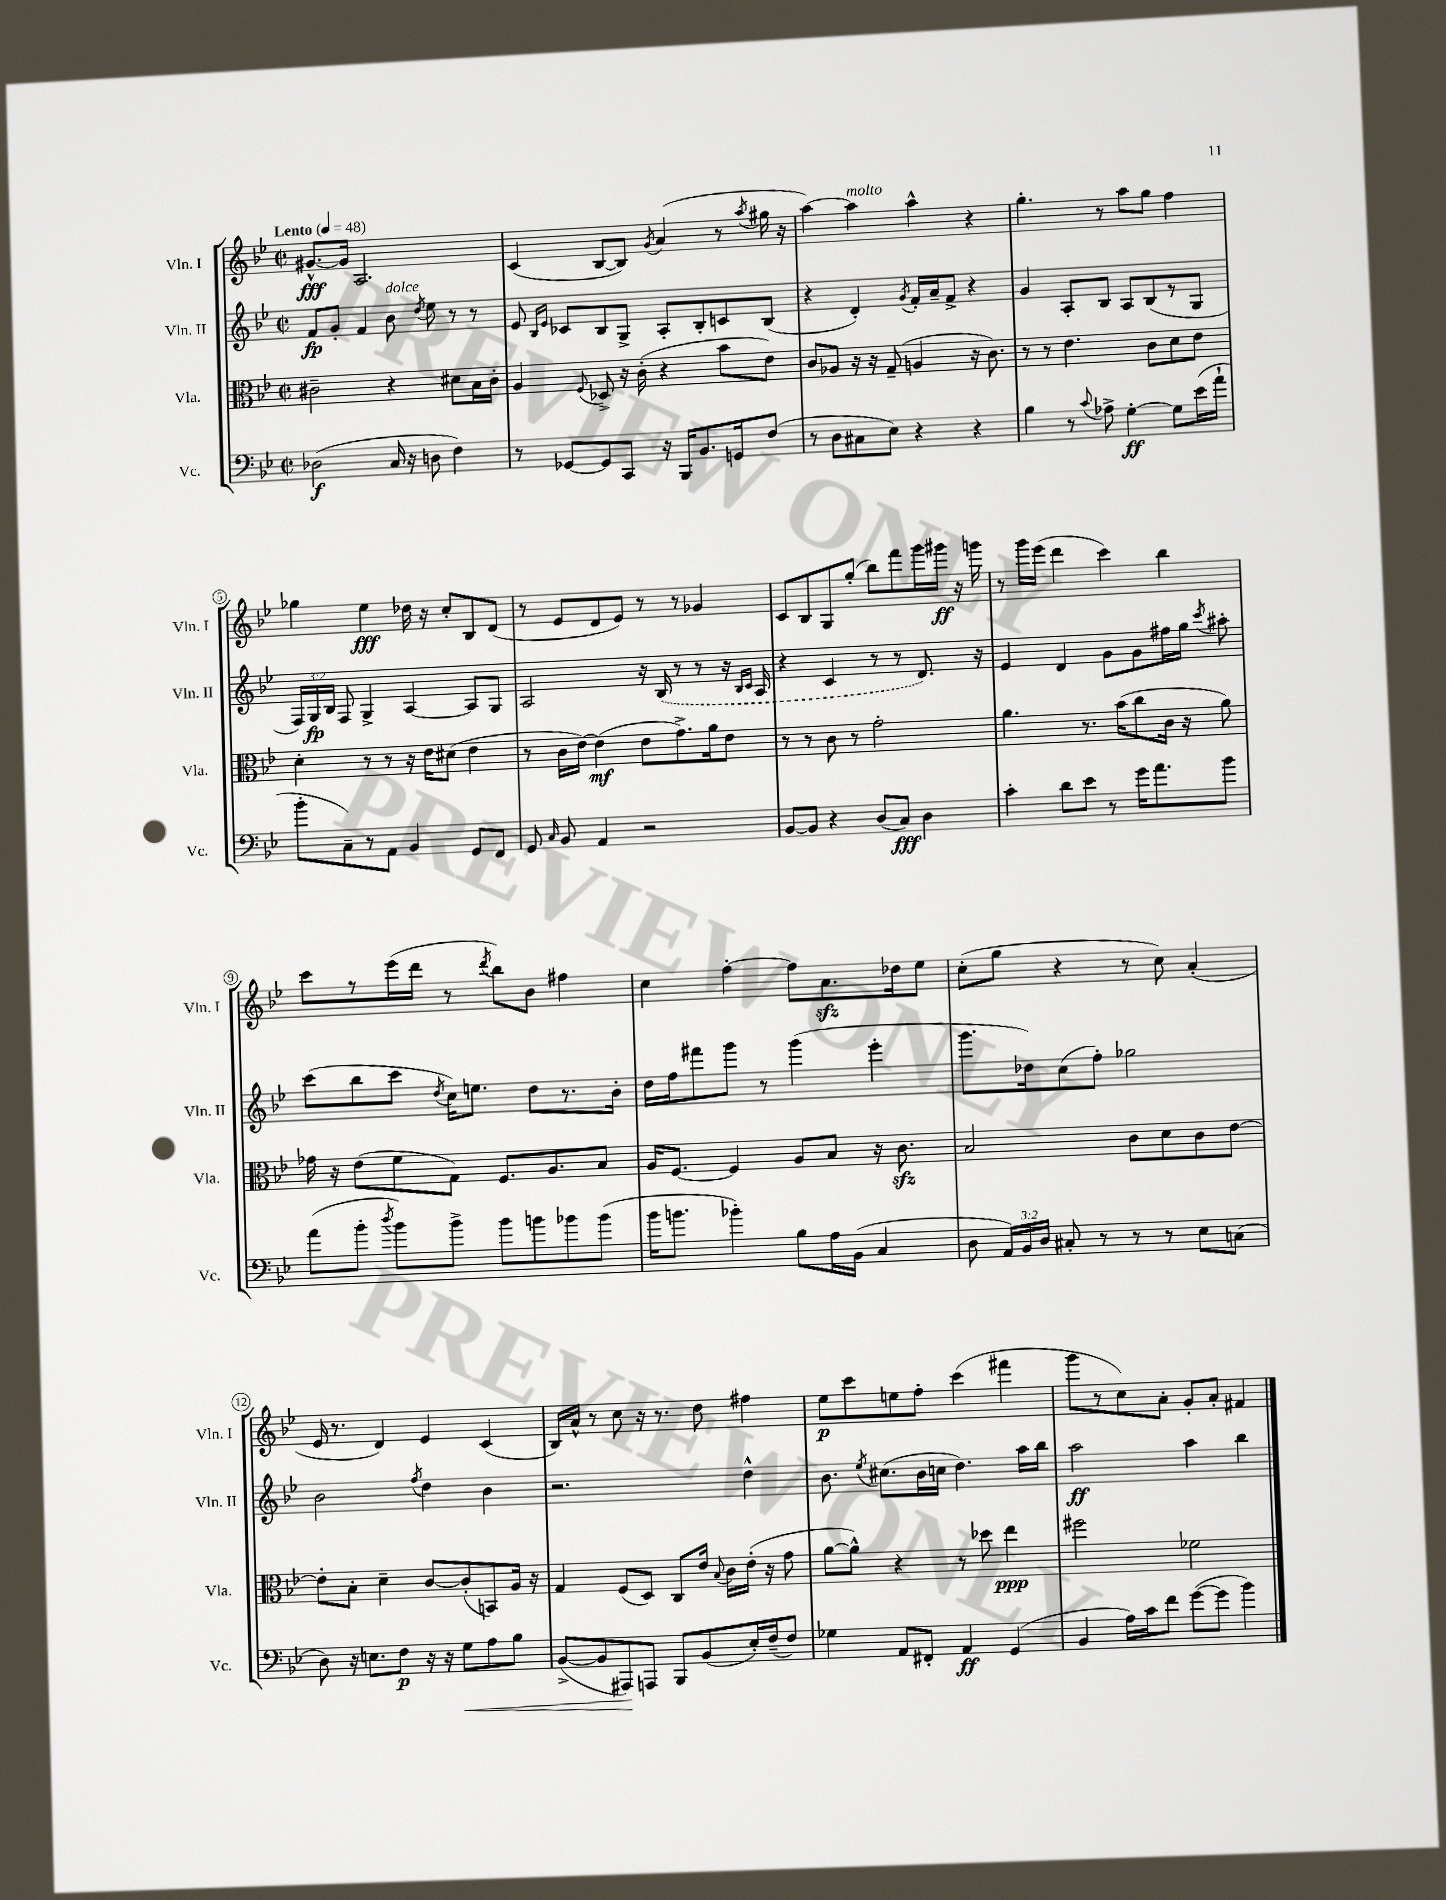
<<
\new StaffGroup <<
\new Staff = "s0" \with { instrumentName = "Vln. I" shortInstrumentName = "Vln. I" } {
    \clef treble \key bes \major \defaultTimeSignature \time 2/2 \tempo "Lento" 4 = 48
    \autoBeamOff gis'8.[~-^\fff gis'16] a2. |
    c'4( bes8[~ bes8]) \acciaccatura { g'8 } a'4( r8 \acciaccatura { a''8 } gis''16 r16 |
    a''4~) a''4^\markup { \italic "molto" } a''4-^ r4 |
    g''4.-. r8 a''8[ g''8] f''4 |
    ges''4 ees''4\fff des''16 r16 c''8[-. bes8 d'8]( |
    r8 ees'8[ d'8 ees'8]) r8 r8 ges'4 |
    c'8[ bes8 g8 g''8]-.( bes''8[) f'''8 g'''16 gis'''16]\ff r16 g'''16 |
    r8 g'''16[ ees'''16]( d'''4 c'''4) bes''4 |
    c'''8[ r8 ees'''16( d'''16] r8 \acciaccatura { d'''8 } bes''8[) bes'8] fis''4 |
    c''4 f''4~-. f''8[ a'8.\sfz des''16 ees''8] |
    c''8[-.( g''8] r4 r8 c''8) a'4-.( |
    ees'16 r8. d'4) ees'4 c'4( |
    bes16[) a'16]-^ r8 c''8 r16 r8. d''8 fis''4 |
    ees''8[\p c'''8 e''8 f''8]-. c'''4( fis'''4 |
    g'''8[ r8 c''8) a'8]-. g'8[-. a'8]-. fis'4 \bar "|." |
}
\new Staff = "s1" \with { instrumentName = "Vln. II" shortInstrumentName = "Vln. II" } {
    \clef treble \key bes \major \defaultTimeSignature \time 2/2 \override Staff.TupletNumber.text = #tuplet-number::calc-fraction-text
    \autoBeamOff f'8[\fp g'8]-. f'4 bes'8^\markup { \italic "dolce" } \acciaccatura { d''8 } ees''8 r8 r8 |
    ees'8 \grace { bes16[ ees'16] } ces'8[ bes8 g8]-> a8[-. bes8-. c'8 bes8]( |
    r4 d'4-.) \acciaccatura { g'8 } f'16[-. a'16-- f'8]-> r4 |
    g'4 a8[-. bes8] a8[ bes8( r8 g8] |
    \tuplet 3/2 { f16[) g16\fp bes16] } f8 g4-> a4~ a8[ g8] |
    a2 r16 \once \slurDashed bes16( r8 r8 r16 \grace { bes16[ c'16] } a16 |
    r4 c'4 r8 r8 d'8.) r16 |
    ees'4 d'4 g'8[ g'8 fis''16 g''16] \acciaccatura { c'''8 } ais''8-. |
    c'''8[( bes''8 c'''8] \acciaccatura { d''8 } c''16[) e''8.] d''8[ r8. bes'16]-. |
    d''16[ f''16 fis'''8 g'''8] r8 g'''4( ees'''4-. |
    g'''8.[ des''16) c''8( f''8]-.) ges''2 |
    bes'2 \acciaccatura { f''8 } d''4 bes'4 |
    r2. d''4-^ |
    bes'8. \acciaccatura { ees''8 } cis''8.[( bes'16 c''16] d''4.) a''16[ bes''16] |
    a''2\ff a''4 bes''4 \bar "|." |
}
\new Staff = "s2" \with { instrumentName = "Vla." shortInstrumentName = "Vla." } {
    \clef alto \key bes \major \defaultTimeSignature \time 2/2
    \autoBeamOff cis'2-- r4 dis'8[ bes16 cis'16]-. |
    a4 \appoggiatura { f8 } des8-> r16 c'16-.( r4 bes'8[ ees'8]) |
    c'8[ aes8] r16 r16 g8--( a4 r16 c'8.) |
    r8 r8 ees'4. c'8[ d'8 ees'8] |
    d'4-. r8 r8 r16 ees'16[ dis'8]( ees'4 |
    r8 c'16[ ees'16]~) ees'4\mf( ees'8[ g'8.->) a'16 ees'8] |
    r8 r8 c'8 r8 g'2-. |
    a'4. r8. bes'16[( c''8 c'16] r16 a'8) |
    ges'16 r16 ees'8[( f'8 g8]) f8.[ a8. bes8] |
    a16[ f8.]~ f4 a8[ bes8] r16 c'8.\sfz |
    bes2 c'8[ d'8 c'8 ees'8]~ |
    ees'8[-. bes8]-. d'4-- c'8[~ c'8-.( b,8) a16] r16 |
    g4 f8[( d8]) c8[ ees'16] \appoggiatura { bes8 } c'16[ ees'16]-.( r16 g'8 |
    a'8[~ a'8]-^) r4 r8 des''8 ees''4\ppp |
    fis''2 fes'2 \bar "|." |
}
\new Staff = "s3" \with { instrumentName = "Vc." shortInstrumentName = "Vc." } {
    \clef bass \key bes \major \defaultTimeSignature \time 2/2 \override Staff.TupletNumber.text = #tuplet-number::calc-fraction-text
    \autoBeamOff des2\f( c16 r16 d8 f4) |
    r8 ges,8[~ ges,8 c,8] r16 bes,,16[ bes,8. g,16 f8]( |
    r8 d8[ cis8 ees8]) r4 r4 |
    bes4 r8 \appoggiatura { c'8 } aes8-> g4~-.\ff g8[ ees'16( a'16]-! |
    bes'8[-. c8--) r8 a,8] bes,4 g,8[ f,8] |
    g,8 \grace { c16 } bes,8 a,4 r2 |
    bes,8[~ bes,8] r4 d8[( c8]\fff) d4 |
    c'4-. d'8[ ees'8] r8 g'16[ a'8. bes'8] |
    a'8[( bes'8]-. \acciaccatura { d''8 } bes'8[) bes'8]-> bes'8[ b'8 bes'8 bes'8]( |
    bes'16[ b'8.] bes'4-.) bes8[ a16 bes,16]( c4 |
    d8 \tuplet 3/2 { a,16[) bes,16 d16] } cis8-. r8 r8 r8 ees8[ c8]( |
    d8) r16 e8.[ f8]\p r16 r16 g8[\< a8 bes8] |
    bes,8[~->( bes,8 ais,,8\!) a,,8] bes,,8[ bes,8( ees16-.) f16--( f8]) |
    ges4 a,8[ fis,8]-. a,4\ff g,4( |
    bes,4 a16[) c'16 f'8] g'8[~( g'8] bes'4) \bar "|." |
}
>>
>>
\layout { \context { \Score \override BarNumber.stencil = #(make-stencil-circler 0.1 0.3 ly:text-interface::print) } }
